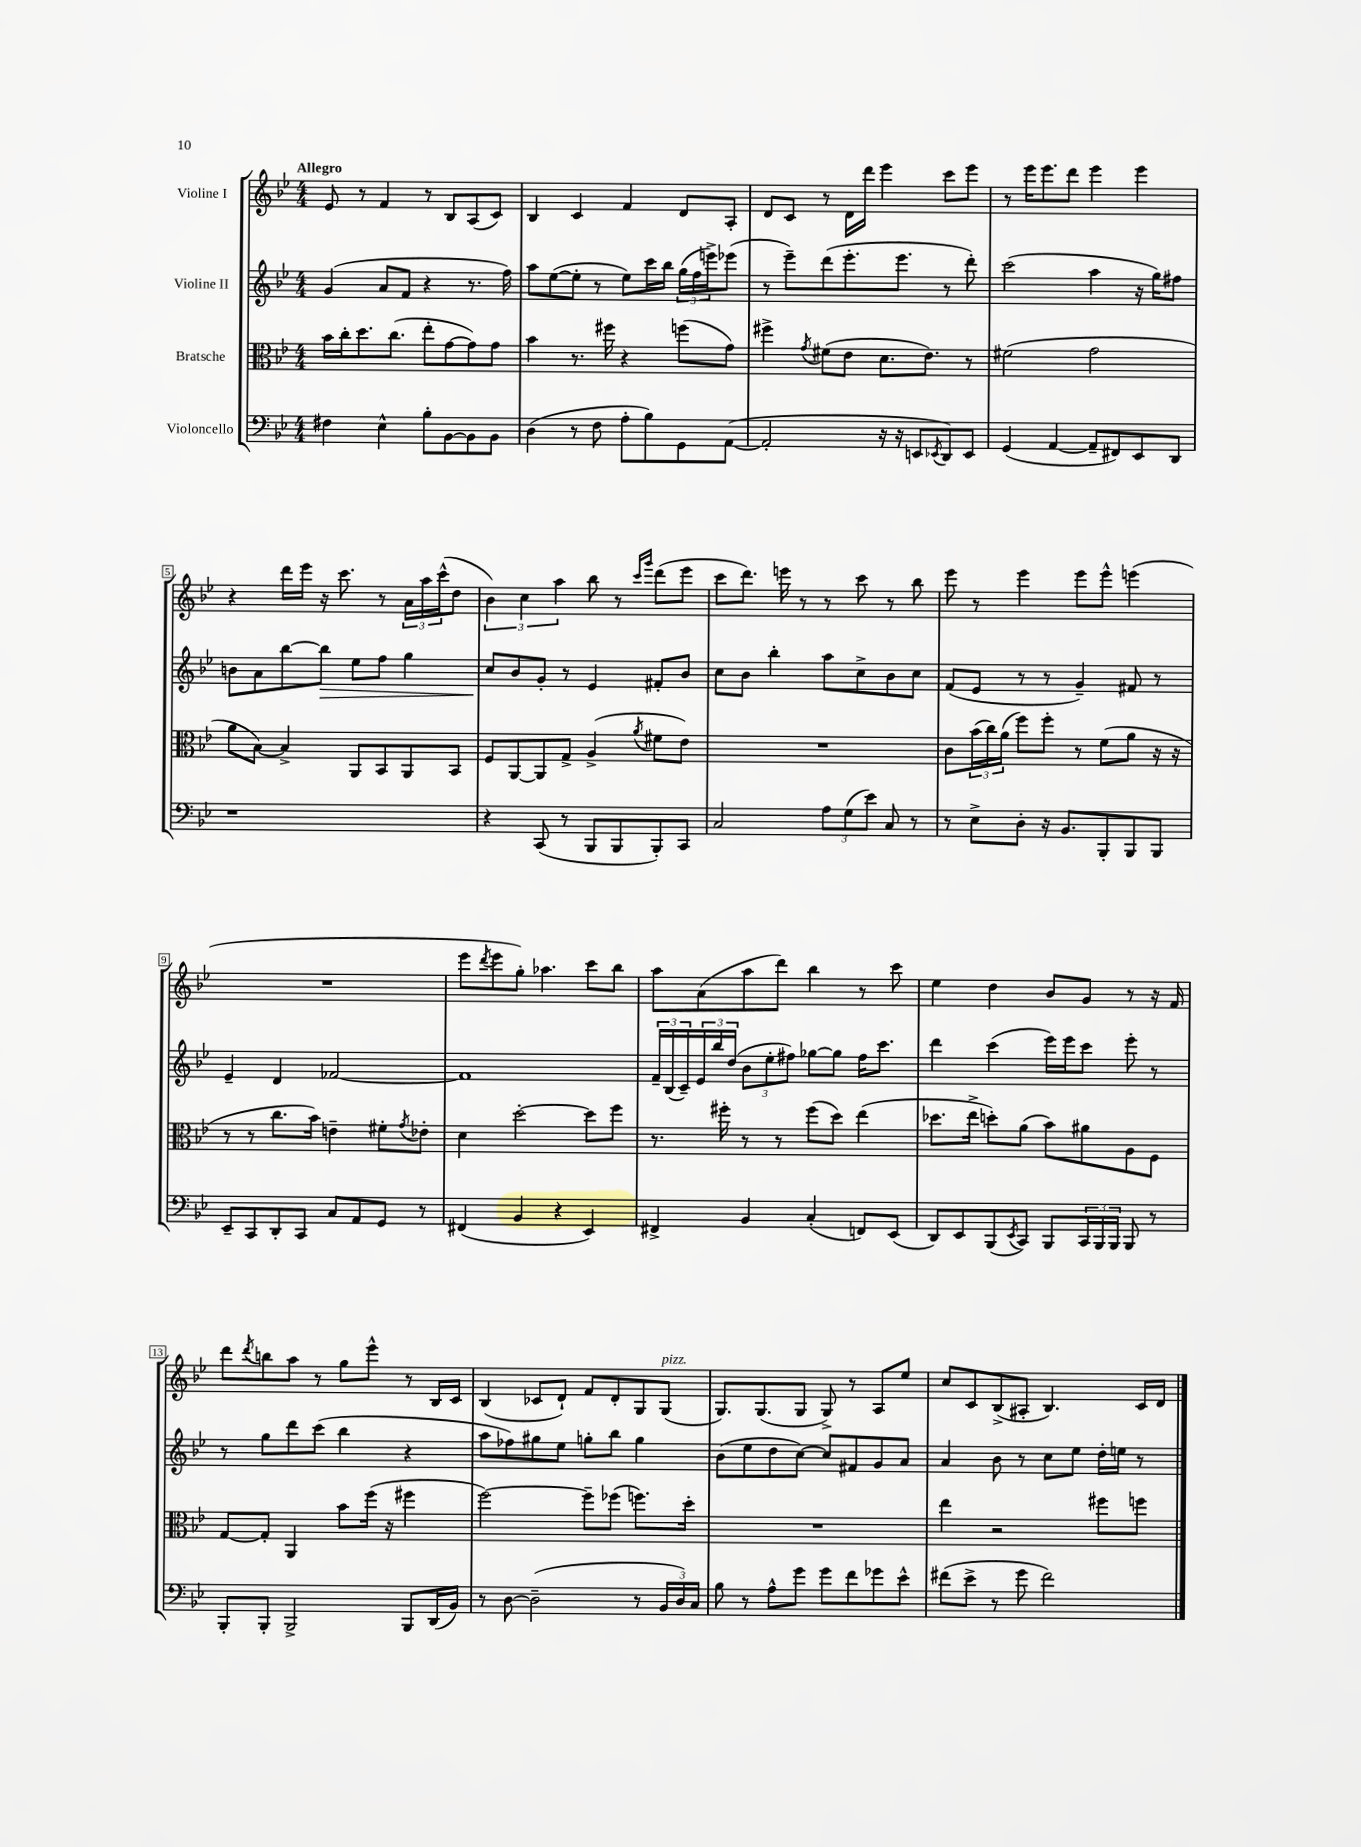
<<
\new StaffGroup <<
\new Staff = "s0" \with { instrumentName = "Violine I" } {
    \clef treble \key bes \major \numericTimeSignature \time 4/4 \tempo "Allegro"
    ees'8 r8 f'4 r8 bes8 a8( c'8) |
    bes4 c'4 f'4 d'8 a8-. |
    d'8 c'8 r8 d'16 d'''16 ees'''4 c'''8 ees'''8 |
    r8 ees'''16 ees'''8. d'''8 ees'''4 ees'''4 |
    r4 d'''16 ees'''16 r16 c'''8. r8 \tuplet 3/2 { a'16 a''16 c'''16-^( } d''8 |
    \tuplet 3/2 { bes'4) c''4 a''4 } bes''8 r8 \grace { c'''16 g'''16 } d'''8( ees'''8 |
    c'''8 d'''8.) e'''16 r8 r8 c'''8 r8 bes''8 |
    ees'''8 r8 ees'''4 ees'''8 ees'''8-^ e'''4( |
    R1 |
    ees'''8 \acciaccatura { d'''8 } ees'''8 g''8-.) aes''4. c'''8 bes''8 |
    a''8 a'8( a''8 d'''8) bes''4 r8 c'''8 |
    ees''4 d''4 bes'8 g'8 r8 r16 f'16 |
    d'''8 \acciaccatura { d'''8 } b''8 a''8 r8 g''8 ees'''8-^ r8 bes16 c'16 |
    bes4( ces'8 d'8-!) f'8 d'8-. g8 g8^\markup { \italic "pizz." }( |
    g8.) g8.( g8 g8->) r8 a8 ees''8 |
    c''8 c'8 bes8->( ais8-. bes4.) c'16 d'16 \bar "|." |
}
\new Staff = "s1" \with { instrumentName = "Violine II" } {
    \clef treble \key bes \major \numericTimeSignature \time 4/4
    g'4( a'8 f'8 r4 r8. f''16) |
    a''8 ees''8~( ees''8-. r8 ees''8) c'''16 bes''16 \tuplet 3/2 { g''16( f''16 e'''16->) } ees'''8( |
    r8 ees'''8--) d'''8( ees'''8.-. ees'''8. r8 d'''8-.) |
    c'''2( a''4 r16 g''16) fis''8 |
    b'8 a'8 bes''8~ bes''8\> ees''8 f''8 g''4 |
    c''8\! bes'8 g'8-. r8 ees'4 fis'8-. bes'8 |
    c''8 bes'8 bes''4-. a''8 c''8-> bes'8 c''8 |
    f'8( ees'8 r8 r8 g'4--) fis'8 r8 |
    ees'4-- d'4 fes'2~ |
    fes'1 |
    \tuplet 3/2 { f'16-- bes16( c'16--) } \tuplet 3/2 { ees'16 bes''16 d''16( } \tuplet 3/2 { bes'8 ees''8-. fis''8) } ges''8~ ges''8 fis''16 c'''8. |
    d'''4 c'''4( ees'''16) ees'''16 c'''8 ees'''8-. r8 |
    r8 g''8 d'''8 c'''8( bes''4 r4 |
    a''8 fes''8) gis''8 ees''8 g''8-. bes''8 g''4 |
    bes'8( ees''8 d''8 c''8~) c''8 fis'8 g'8 a'8 |
    a'4 bes'8 r8 c''8 ees''8 d''16-. e''16 r8 \bar "|." |
}
\new Staff = "s2" \with { instrumentName = "Bratsche" } {
    \clef alto \key bes \major \numericTimeSignature \time 4/4
    bes'16 c''16-. d''8. c''8.( ees''8-. g'8~ g'8) g'8 |
    bes'4 r8. fis''16 r4 f''8( g'8) |
    fis''4-> \acciaccatura { g'8 } fis'8( ees'8 d'8. ees'8.) r8 |
    fis'2( g'2 |
    a'8 bes8~) bes4-> a,8 bes,8 a,8 bes,8 |
    f8 a,8~ a,8 g8-> a4->( \acciaccatura { a'8 } fis'8 ees'8) |
    R1 |
    c'8 \tuplet 3/2 { bes'16( c''16) a'16( } f''8) f''8-. r8 f'8( a'8 r16 r16 |
    r8 r8 c''8. bes'16) e'4-- fis'8-. \acciaccatura { g'8 } ees'8-. |
    d'4 d''2~-. d''8 f''8 |
    r8. fis''16-. r8 r8 fis''8( d''8) ees''4( |
    des''8. ees''16-> d''8-.) a'8( bes'8) ais'8 a8 f8 |
    g8~ g8-. a,4 bes'8 f''16( r16 fis''4 |
    f''2~) f''8-- fes''8( f''8.) d''16-. |
    R1 |
    ees''4 r2 fis''8 f''8 \bar "|." |
}
\new Staff = "s3" \with { instrumentName = "Violoncello" } {
    \clef bass \key bes \major \numericTimeSignature \time 4/4
    fis4 ees4-^ bes8-. bes,8~ bes,8 bes,8 |
    d4( r8 f8 a8-. bes8) g,8 a,8~( |
    a,2-. r16 r16 e,8 \acciaccatura { ees,8 } d,8) ees,8 |
    g,4( a,4~ a,8-- fis,8) ees,8 d,8 |
    r1 |
    r4 c,8( r8 bes,,8 bes,,8 bes,,8-.) c,8 |
    c2 \tuplet 3/2 { a8 g8( ees'8) } c8 r8 |
    r8 ees8-> d8-. r16 bes,8. bes,,8-. bes,,8 bes,,8 |
    ees,8-- c,8 d,8-. c,8 c8 a,8 g,8 r8 |
    fis,4( bes,4 r4 ees,4) |
    fis,4-> bes,4 c4-.( f,8) ees,8( |
    d,8) ees,8 bes,,8( \acciaccatura { ees,8 } c,8) bes,,8 \tuplet 3/2 { c,16 bes,,16 bes,,16 } bes,,8 r8 |
    bes,,8-. bes,,8-. bes,,2-> bes,,8 d,16( bes,16) |
    r8 d8~ d2--( r8 \tuplet 3/2 { bes,16 d16) c16 } |
    bes8 r8 a8-^ g'8 g'8 f'8 ges'8 ees'8-^ |
    fis'8( ees'8-> r8 g'8 fis'2) \bar "|." |
}
>>
>>
\layout { \context { \Score \override BarNumber.stencil = #(make-stencil-boxer 0.1 0.3 ly:text-interface::print) } }
